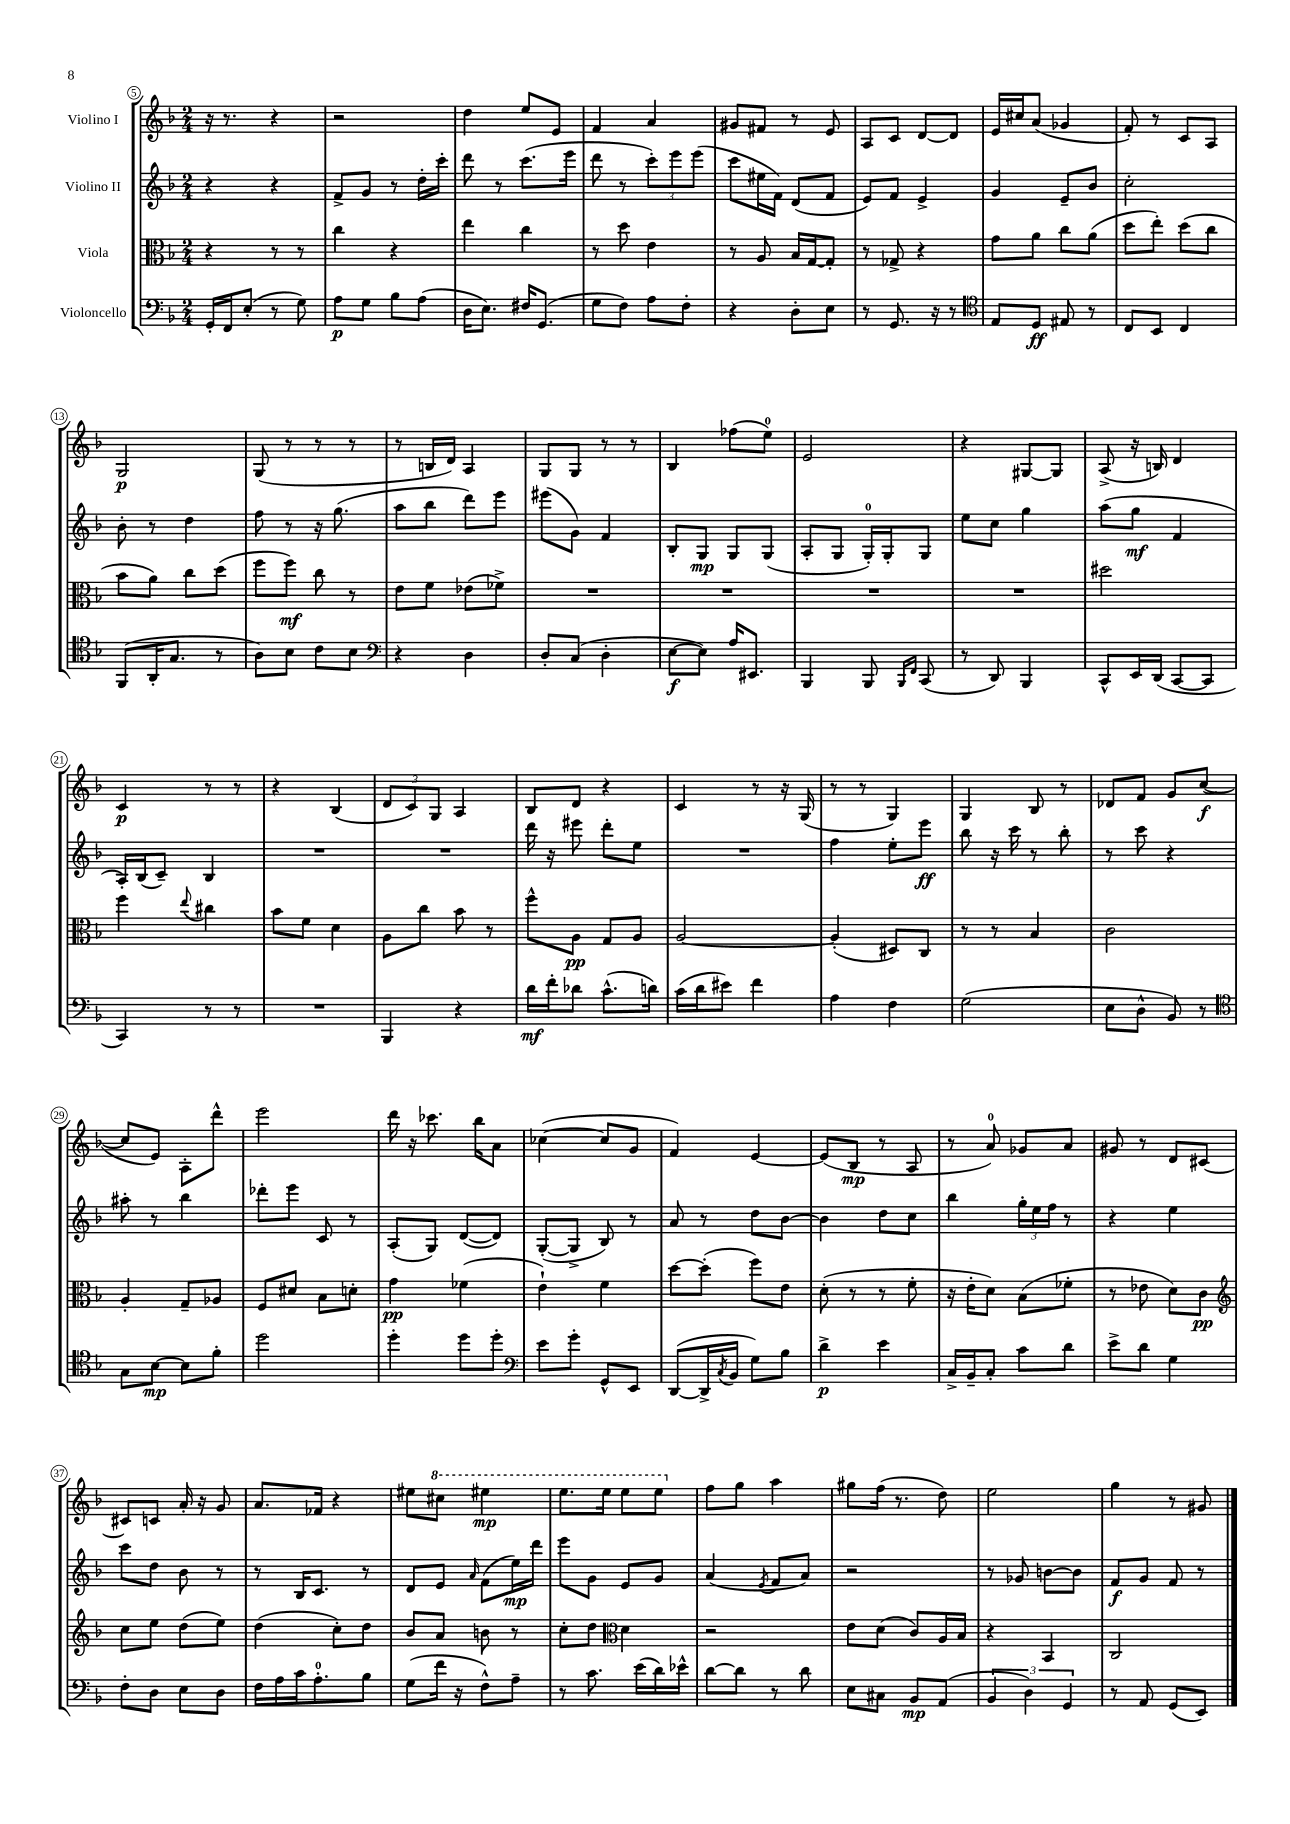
<<
\new StaffGroup <<
\new Staff = "s0" \with { instrumentName = "Violino I" } {
    \clef treble \key f \major \numericTimeSignature \time 2/4
    r16 r8. r4 |
    r2 |
    d''4 e''8 e'8 |
    f'4 a'4 |
    gis'8 fis'8 r8 e'8 |
    a8 c'8 d'8~ d'8 |
    e'16 cis''16 a'8( ges'4 |
    f'8-.) r8 c'8 a8 |
    g2\p |
    g8( r8 r8 r8 |
    r8 b16 d'16) a4 |
    g8 g8 r8 r8 |
    bes4 fes''8( e''8-0) |
    e'2 |
    r4 gis8~ gis8 |
    a8->( r16 b16) d'4 |
    c'4\p r8 r8 |
    r4 bes4( |
    \tuplet 3/2 { d'8 c'8) g8 } a4 |
    bes8 d'8 r4 |
    c'4 r8 r16 g16( |
    r8 r8 g4) |
    g4 bes8 r8 |
    des'8 f'8 g'8 c''8~\f( |
    c''8 e'8) a8-. d'''8-^ |
    e'''2 |
    d'''16 r16 ces'''8. bes''16 a'8 |
    ces''4~( ces''8 g'8 |
    f'4) e'4~ |
    e'8( bes8\mp r8 a8 |
    r8 a'8-0) ges'8 a'8 |
    gis'8 r8 d'8 cis'8~ |
    cis'8 c'8 a'16-. r16 g'8 |
    a'8. fes'16 r4 |
    eis''8 \ottava #1 cis'''8 eis'''4\mp |
    e'''8. e'''16 e'''8 e'''8 \ottava #0 |
    f''8 g''8 a''4 |
    gis''8 f''16( r8. d''8) |
    e''2 |
    g''4 r8 gis'8 \bar "|." |
}
\new Staff = "s1" \with { instrumentName = "Violino II" } {
    \clef treble \key f \major \numericTimeSignature \time 2/4
    r4 r4 |
    f'8-> g'8 r8 d''16-. c'''16-. |
    d'''8 r8 c'''8.( e'''16 |
    d'''8 r8 \tuplet 3/2 { c'''8-.) e'''8 e'''8( } |
    c'''8 eis''16 f'16) d'8( f'8 |
    e'8) f'8 e'4-> |
    g'4 e'8-- bes'8 |
    c''2-. |
    bes'8-. r8 d''4 |
    f''8 r8 r16 g''8.( |
    a''8 bes''8 d'''8) e'''8 |
    eis'''8( g'8) f'4 |
    bes8-. g8\mp g8 g8( |
    a8-. g8 g16-0-.) g16-. g8 |
    e''8 c''8 g''4 |
    a''8( g''8\mf f'4 |
    a16-.) bes16( c'8--) bes4 |
    R2 |
    R2 |
    d'''16 r16 eis'''8 d'''8-. e''8 |
    R2 |
    f''4 e''8-. e'''8\ff |
    bes''8 r16 c'''16 r8 bes''8-. |
    r8 c'''8 r4 |
    ais''8-. r8 bes''4 |
    des'''8-. e'''8 c'8 r8 |
    a8-.( g8) d'8~( d'8) |
    g8~-.( g8-> bes8) r8 |
    a'8 r8 d''8 bes'8~ |
    bes'4 d''8 c''8 |
    bes''4 \tuplet 3/2 { g''16-. e''16 f''16 } r8 |
    r4 e''4 |
    c'''8 d''8 bes'8 r8 |
    r8 bes16 c'8. r8 |
    d'8 e'8 \grace { a'16 } f'8( e''16\mp) d'''16 |
    e'''8 g'8 e'8 g'8 |
    a'4( \acciaccatura { e'8 } f'8 a'8) |
    r2 |
    r8 ges'8 b'8~ b'8 |
    f'8\f g'8 f'8 r8 \bar "|." |
}
\new Staff = "s2" \with { instrumentName = "Viola" } {
    \clef alto \key f \major \numericTimeSignature \time 2/4
    r4 r8 r8 |
    c''4 r4 |
    e''4 c''4 |
    r8 d''8 e'4 |
    r8 a8 bes16 g16~ g8-. |
    r8 ges8-> r4 |
    g'8 a'8 c''8 a'8( |
    d''8 e''8-.) d''8( c''8 |
    bes'8 a'8) c''8 d''8( |
    f''8 f''8\mf) c''8 r8 |
    e'8 f'8 ees'8( fes'8->) |
    R2 |
    R2 |
    R2 |
    R2 |
    dis''2 |
    f''4 \appoggiatura { e''8 } cis''4 |
    bes'8 f'8 d'4 |
    a8 c''8 bes'8 r8 |
    f''8-^ a8\pp g8 a8 |
    a2~ |
    a4-.( dis8) c8 |
    r8 r8 bes4 |
    c'2 |
    a4-. g8-- aes8 |
    f8 dis'8 bes8 d'8-. |
    g'4\pp fes'4( |
    e'4-!) f'4 |
    d''8~ d''8-.( f''8) e'8 |
    d'8-.( r8 r8 f'8-. |
    r16 e'16-. d'8) bes8( fes'8-. |
    r8 ees'8 d'8) c'8\pp |
    \clef treble c''8 e''8 d''8( e''8) |
    d''4( c''8-.) d''8 |
    bes'8 a'8 b'8 r8 |
    c''8-. d''8 \clef alto d'4 |
    r2 |
    e'8 d'8( c'8) a16 bes16 |
    r4 bes,4 |
    c2 \bar "|." |
}
\new Staff = "s3" \with { instrumentName = "Violoncello" } {
    \clef bass \key f \major \numericTimeSignature \time 2/4
    g,16-. f,16 e8-.( r8 g8) |
    a8\p g8 bes8 a8( |
    d16 e8.) fis16 g,8.( |
    g8 f8) a8 f8-. |
    r4 d8-. e8 |
    r8 g,8. r16 r8 |
    \clef tenor e8 d8\ff eis8 r8 |
    c8 bes,8 c4 |
    f,8( a,16-. g8. r8 |
    a8) bes8 c'8 bes8 |
    \clef bass r4 d4 |
    d8-. c8( d4-. |
    e8~\f e8) a16 eis,8. |
    bes,,4 bes,,8 \grace { bes,,16 f,16 } c,8( |
    r8 d,8) bes,,4 |
    c,8-^ e,16 d,16( c,8~ c,8 |
    c,4) r8 r8 |
    R2 |
    bes,,4 r4 |
    d'16\mf f'16-. des'8 c'8.-^( d'16) |
    c'16( d'16 eis'8) f'4 |
    a4 f4 |
    g2( |
    e8 d8-^ bes,8) r8 |
    \clef tenor g8 bes8~\mp bes8 f'8-. |
    d''2 |
    d''4-. d''8 d''8-. |
    \clef bass e'8 g'8-. g,8-^ e,8 |
    d,8~( d,16-> \acciaccatura { c8 } bes,16 g8) bes8 |
    d'4->\p e'4 |
    c16-> bes,16-- c8-. c'8 d'8 |
    e'8-> d'8 g4 |
    f8-. d8 e8 d8 |
    f16 a16 c'16 a8.-0-. bes8 |
    g8( f'16 r16 f8-^) a8-- |
    r8 c'8. e'16( d'16) ees'16-^ |
    d'8~ d'8 r8 d'8 |
    e8 cis8 bes,8\mp a,8( |
    \tuplet 3/2 { bes,4 d4) g,4 } |
    r8 a,8 g,8( e,8) \bar "|." |
}
>>
>>
\layout { \context { \Score currentBarNumber = #5 \override BarNumber.stencil = #(make-stencil-circler 0.1 0.3 ly:text-interface::print) } }
